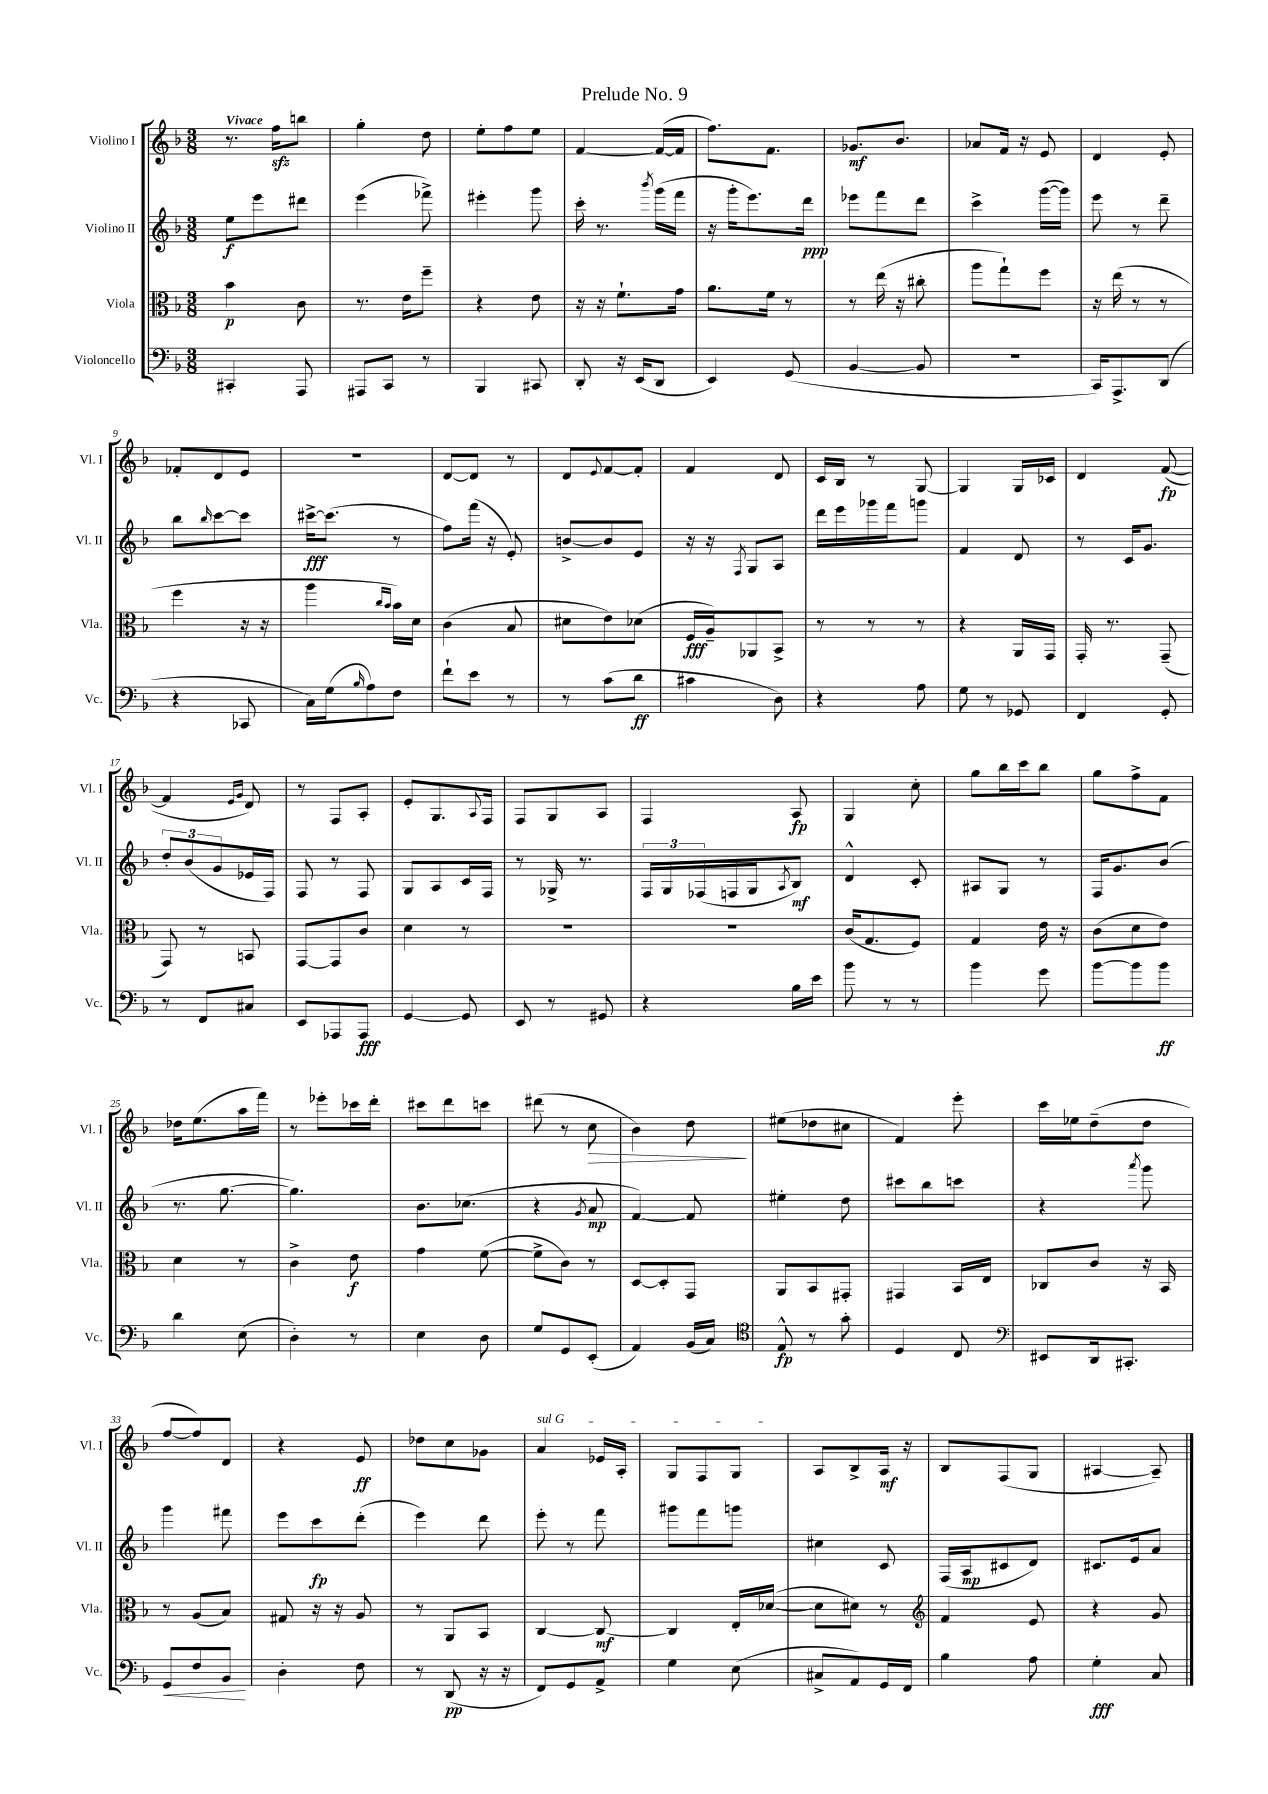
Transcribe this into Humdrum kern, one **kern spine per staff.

**kern	**dynam	**kern	**dynam	**kern	**dynam	**kern	**dynam
*part4	*part4	*part3	*part3	*part2	*part2	*part1	*part1
*staff4	*staff4	*staff3	*staff3	*staff2	*staff2	*staff1	*staff1
*I"Violoncello	*	*I"Viola	*	*I"Violino II	*	*I"Violino I	*
*I'Vc.	*	*I'Vla.	*	*I'Vl. II	*	*I'Vl. I	*
*clefF4	*	*clefC3	*	*clefG2	*	*clefG2	*
*k[b-]	*	*k[b-]	*	*k[b-]	*	*k[b-]	*
*M3/8	*	*M3/8	*	*M3/8	*	*M3/8	*
=1	=1	=1	=1	=1	=1	=1	=1
!	!	!	!	!	!	!LO:TX:a:B:t=Vivace	!
4CC#X'/	.	4b-\	p	8ee\L	f	8.r	.
.	.	.	.	8eee\	.	.	.
.	.	.	.	.	.	16ffzz\KL	.
8AAA/	.	8c\	.	8ddd#X\J	.	8bbn\J	.
=2	=2	=2	=2	=2	=2	=2	=2
8AAA#X/L	.	8.r	.	(4eee\	.	4gg'\	.
8CC/J	.	.	.	.	.	.	.
.	.	16e\KL	.	.	.	.	.
8r	.	8ff~\J	.	8fff-X^\)	.	8dd\	.
=3	=3	=3	=3	=3	=3	=3	=3
4BBB-/	.	4r	.	4eee#X'\	.	8ee'\L	.
.	.	.	.	.	.	8ff\	.
8CC#X/	.	8e\	.	8ggg\	.	8ee\J	.
=4	=4	=4	=4	=4	=4	=4	=4
8DD'/	.	16r	.	16ccc'\	.	[4f/	.
.	.	16r	.	8.r	.	.	.
16r	.	8.f`\L	.	.	.	.	.
(16EE/KL	.	.	.	.	.	.	.
.	.	.	.	8qbbb-/	.	.	.
8DD/J	.	.	.	(16ggg\LL	.	(16f/LL_	.
.	.	16g\Jk	.	16fff\JJ	.	16f/JJ]	.
=5	=5	=5	=5	=5	=5	=5	=5
4EE/)	.	8.a\L	.	16r	.	8.ff\L)	.
.	.	.	.	16ggg'\KL	.	.	.
.	.	.	.	8.eee\)	.	.	.
.	.	16f\Jk	.	.	.	8.f\J	.
(8GG/	.	8r	.	.	.	.	.
.	.	.	.	16ddd\Jk	ppp	.	.
=6	=6	=6	=6	=6	=6	=6	=6
[4BB-/	.	8r	.	8eee-X\L	.	8.g-X/L	mf
.	.	(16ee\	.	8fff\	.	.	.
.	.	16r	.	.	.	8.b-/J	.
8BB-/]	.	8cc#X'\	.	8ddd\J	.	.	.
=7	=7	=7	=7	=7	=7	=7	=7
4.r	.	8aa\L	.	4ccc^\	.	8a-X/L	.
.	.	8gg`\)	.	.	.	16f/Jk	.
.	.	.	.	.	.	16r	.
.	.	8ff\J	.	([16ggg\LL	.	8e/	.
.	.	.	.	16ggg\JJ])	.	.	.
=8	=8	=8	=8	=8	=8	=8	=8
16CC/KL)	.	16r	.	8eee\	.	4d/	.
8.AAA^/	.	(16ee\	.	.	.	.	.
.	.	8r	.	8r	.	.	.
(8DD/J	.	8r	.	8ddd~\	.	8e'/	.
!!LO:LB:g=z
=9	=9	=9	=9	=9	=9	=9	=9
4r	.	4ff\	.	8bb-\L	.	8f-X'/L	.
.	.	.	.	16qqbb-/	.	.	.
.	.	.	.	[8ccc\	.	8d/	.
8CC-X/	.	16r	.	8ccc\J]	.	8e/J	.
.	.	16r	.	.	.	.	.
=10	=10	=10	=10	=10	=10	=10	=10
16C\LL)	.	4aa\	.	[16ccc#X^\KL	fff	4.r	.
(16G\J	.	.	.	(8.ccc#\J]	.	.	.
16qqB-/	.	.	.	.	.	.	.
8A\)	.	.	.	.	.	.	.
.	.	16qqcc/LL	.	.	.	.	.
.	.	16qqb-/JJ	.	.	.	.	.
8F\J	.	16b-\LL)	.	8r	.	.	.
.	.	16d\JJ	.	.	.	.	.
=11	=11	=11	=11	=11	=11	=11	=11
8f`\L	.	(4c\	.	8ff\L)	.	[8d/L	.
8e\J	.	.	.	(16fff\Jk	.	8d/J]	.
.	.	.	.	16r	.	.	.
8r	.	8B-/	.	8e'/)	.	8r	.
=12	=12	=12	=12	=12	=12	=12	=12
8r	.	8d#X\L	.	[8bn^/L	.	8d/L	.
.	.	.	.	.	.	8qqe/	.
(8c\L	.	8e\)	.	8b/]	.	[8f/	.
8d\J	ff	(8d-X\J	.	8e/J	.	8f'/J]	.
=13	=13	=13	=13	=13	=13	=13	=13
4c#X\	.	16F/LL	fff	16r	.	4f/	.
.	.	16A~/J)	.	16r	.	.	.
.	.	.	.	8qF/	.	.	.
.	.	8AA-X/	.	8G/L	.	.	.
8D\)	.	8BB-^/J	.	8A/J	.	8d/	.
=14	=14	=14	=14	=14	=14	=14	=14
4r	.	8r	.	16ddd\LL	.	16c/LL	.
.	.	.	.	16eee\	.	16B-/JJ	.
.	.	8r	.	16ggg-X\	.	8r	.
.	.	.	.	16fff\J	.	.	.
8A\	.	8r	.	8gggn\J	.	[8G/	.
=15	=15	=15	=15	=15	=15	=15	=15
8G\	.	4r	.	4f/	.	4G/]	.
8r	.	.	.	.	.	.	.
8GG-X/	.	16AA/LL	.	8d/	.	16G/LL	.
.	.	16GG/JJ	.	.	.	16c-X/JJ	.
=16	=16	=16	=16	=16	=16	=16	=16
4FF/	.	16GG'/	.	8r	.	4d/	.
.	.	8.r	.	.	.	.	.
.	.	.	.	16c/KL	.	.	.
.	.	.	.	8.g/J	.	.	.
8GG'/	.	(8GG~/	.	.	.	([8f/	fp
!!LO:LB:g=z
=17	=17	=17	=17	=17	=17	=17	=17
8r	.	8GG/)	.	12dd'/L	.	4f/]	.
.	.	.	.	(12b-/	.	.	.
8FF/L	.	8r	.	.	.	.	.
.	.	.	.	12g/	.	.	.
.	.	.	.	.	.	16qqe/LL	.
.	.	.	.	.	.	16qqg/JJ	.
8C#X/J	.	8BBn/	.	16e-X/L	.	8d/)	.
.	.	.	.	16F/JJ)	.	.	.
=18	=18	=18	=18	=18	=18	=18	=18
8EE/L	.	[8GG/L	.	8F/	.	8r	.
8AAA-X/	.	8GG/]	.	8r	.	8F/L	.
8AAA-/J	fff	8c/J	.	8F/	.	8A'/J	.
=19	=19	=19	=19	=19	=19	=19	=19
[4GG/	.	4d\	.	8G/L	.	8e'/L	.
.	.	.	.	8A/	.	8.G/	.
8GG/]	.	8r	.	16c/L	.	.	.
.	.	.	.	.	.	8qqA/	.
.	.	.	.	16F/JJ	.	16F/Jk	.
=20	=20	=20	=20	=20	=20	=20	=20
8EE/	.	4.r	.	8r	.	8F/L	.
8r	.	.	.	16G-X^/	.	8G/	.
.	.	.	.	8.r	.	.	.
8GG#X/	.	.	.	.	.	8A/J	.
=21	=21	=21	=21	=21	=21	=21	=21
4r	.	4.r	.	24F/LL	.	4F/	.
.	.	.	.	24G/	.	.	.
.	.	.	.	(24F-X/	.	.	.
.	.	.	.	16Fn/	.	.	.
.	.	.	.	16G/J	.	.	.
.	.	.	.	8qA/	.	.	.
16B-\LL	.	.	.	8B-/J)	mf	8A/	fp
16e\JJ	.	.	.	.	.	.	.
=22	=22	=22	=22	=22	=22	=22	=22
8b-\	.	(16c/KL	.	4d^^/	.	4G/	.
.	.	8.G/	.	.	.	.	.
8r	.	.	.	.	.	.	.
8r	.	8F/J)	.	8c'/	.	8cc'\	.
=23	=23	=23	=23	=23	=23	=23	=23
4b-\	.	4G/	.	8A#X/L	.	8gg\L	.
.	.	.	.	8G/J	.	16bb-\L	.
.	.	.	.	.	.	16ccc\J	.
8g\	.	16e\	.	8r	.	8bb-\J	.
.	.	16r	.	.	.	.	.
=24	=24	=24	=24	=24	=24	=24	=24
[8b-\L	.	(8c\L	.	16F/KL	.	8gg\L	.
.	.	.	.	8.g/	.	.	.
8b-\]	.	8d\	.	.	.	8ff^\	.
8b-\J	ff	8e\J)	.	(8b-/J	.	8f\J	.
!!LO:LB:g=z
=25	=25	=25	=25	=25	=25	=25	=25
4d\	.	4d\	.	8.r	.	16dd-X\KL	.
.	.	.	.	.	.	(8.ee\	.
.	.	.	.	[8.gg\	.	.	.
(8E\	.	8r	.	.	.	16aa\L	.
.	.	.	.	.	.	16fff\JJ)	.
=26	=26	=26	=26	=26	=26	=26	=26
4D'\)	.	4c^\	.	4.gg\])	.	8r	.
.	.	.	.	.	.	8eee-X'\L	.
8r	.	8e\	f	.	.	16ccc-X\L	.
.	.	.	.	.	.	16ddd'\JJ	.
=27	=27	=27	=27	=27	=27	=27	=27
4E\	.	4g\	.	8.b-\L	.	8ccc#X\L	.
.	.	.	.	.	.	8ddd\	.
.	.	.	.	(8.cc-X\J	.	.	.
8D\	.	([8f\	.	.	.	8cccn\J	.
=28	=28	=28	=28	=28	=28	=28	=28
8G/L	.	8f^\L]	.	4r	.	(8ddd#X\	.
8GG/	.	8c\J)	.	.	.	8r	.
.	.	.	.	8qg/	.	.	.
!	!	!	!	!	!	!	!LO:HP:b
(8EE'/J	.	8r	.	8a/	mp	8cc\	>
=29	=29	=29	=29	=29	=29	=29	=29
4AA/)	.	[8D/L	.	[4f/)	.	4b-\)	.
.	.	8D'/]	.	.	.	.	.
(16BB-/LL	.	8GG/J	.	8f/]	.	8dd\	.
16C/JJ)	.	.	.	.	.	.	.
.	.	.	.	.	.	.	]
=30	=30	=30	=30	=30	=30	=30	=30
*clefC4	*	*	*	*	*	*	*
8E^^/	fp	8AA/L	.	4ee#X'\	.	(8ee#X\L	.
8r	.	8BB-/	.	.	.	8dd-X\	.
8g'\	.	8GG#X'/J	.	8dd\	.	8cc#X\J	.
=31	=31	=31	=31	=31	=31	=31	=31
4D/	.	4GG#X/	.	8ccc#X\L	.	4f/)	.
.	.	.	.	8bb-\	.	.	.
8C/	.	16BB-/LL	.	8cccn\J	.	8eee'\	.
.	.	16E/JJ	.	.	.	.	.
=32	=32	=32	=32	=32	=32	=32	=32
*clefF4	*	*	*	*	*	*	*
8EE#X/L	.	8C-X/L	.	4r	.	16ccc\LL	.
.	.	.	.	.	.	16ee-X\J	.
16DD/k	.	8c/J	.	.	.	(8dd~\	.
8.CC#X'/J	.	.	.	.	.	.	.
.	.	.	.	8qaaa/	.	.	.
.	.	16r	.	8ggg\	.	8dd\J	.
.	.	16BB-/	.	.	.	.	.
!!LO:LB:g=z
=33	=33	=33	=33	=33	=33	=33	=33
!	!LO:HP:b	!	!	!	!	!	!
8GG/L	<	8r	.	4ggg\	.	[8ff/L	.
8F/	.	(8A/L	.	.	.	8ff/])	.
8BB-/J	.	8B-/J)	.	8fff#X\	.	8d/J	.
.	[	.	.	.	.	.	.
=34	=34	=34	=34	=34	=34	=34	=34
4D'\	.	8G#X/	.	8eee\L	.	4r	.
.	.	16r	.	8ccc\	fp	.	.
.	.	16r	.	.	.	.	.
8F\	.	8A/	.	(8ddd'\J	.	8e/	ff
=35	=35	=35	=35	=35	=35	=35	=35
8r	.	8r	.	4eee\)	.	8dd-X\L	.
(8DD/	pp	8AA/L	.	.	.	8cc\	.
16r	.	8BB-/J	.	8ddd\	.	8g-X\J	.
16r	.	.	.	.	.	.	.
=36	=36	=36	=36	=36	=36	=36	=36
!	!	!	!	!	!	!LO:TX:a:i:t=sul G	!
8FF/L)	.	[4C/	.	8eee'\	.	4a/	.
8GG/	.	.	.	8r	.	.	.
8AA^/J	.	8C/_	mf	8fff\	.	16e-X/LL	.
.	.	.	.	.	.	16A'/JJ	.
=37	=37	=37	=37	=37	=37	=37	=37
4G\	.	4C/]	.	8ggg#X\L	.	8G/L	.
.	.	.	.	8fff\	.	8F/	.
(8E\	.	16E'/LL	.	8gggn\J	.	8G/J	.
.	.	([16d-X/JJ	.	.	.	.	.
=38	=38	=38	=38	=38	=38	=38	=38
8C#X^/L	.	8d-\L]	.	4cc#X\	.	8A/L	.
8AA/)	.	8d#X\J)	.	.	.	8B-^/	.
16GG/L	.	8r	.	8c/	.	16A/Jk	mf
16FF/JJ	.	.	.	.	.	16r	.
=39	=39	=39	=39	=39	=39	=39	=39
*	*	*clefG2	*	*	*	*	*
4B-\	.	4f/	.	(16F/LL	.	8B-/L	.
.	.	.	.	16A/J	mp	.	.
.	.	.	.	8c#X/	.	(8F/	.
8A\	.	8e/	.	8d/J)	.	8G/J	.
=40	=40	=40	=40	=40	=40	=40	=40
4G'\	fff	4r	.	8.c#X/L	.	[4A#X/	.
.	.	.	.	16e/k	.	.	.
8C/	.	8g/	.	8a/J	.	8A#~/])	.
==	==	==	==	==	==	==	==
*-	*-	*-	*-	*-	*-	*-	*-
